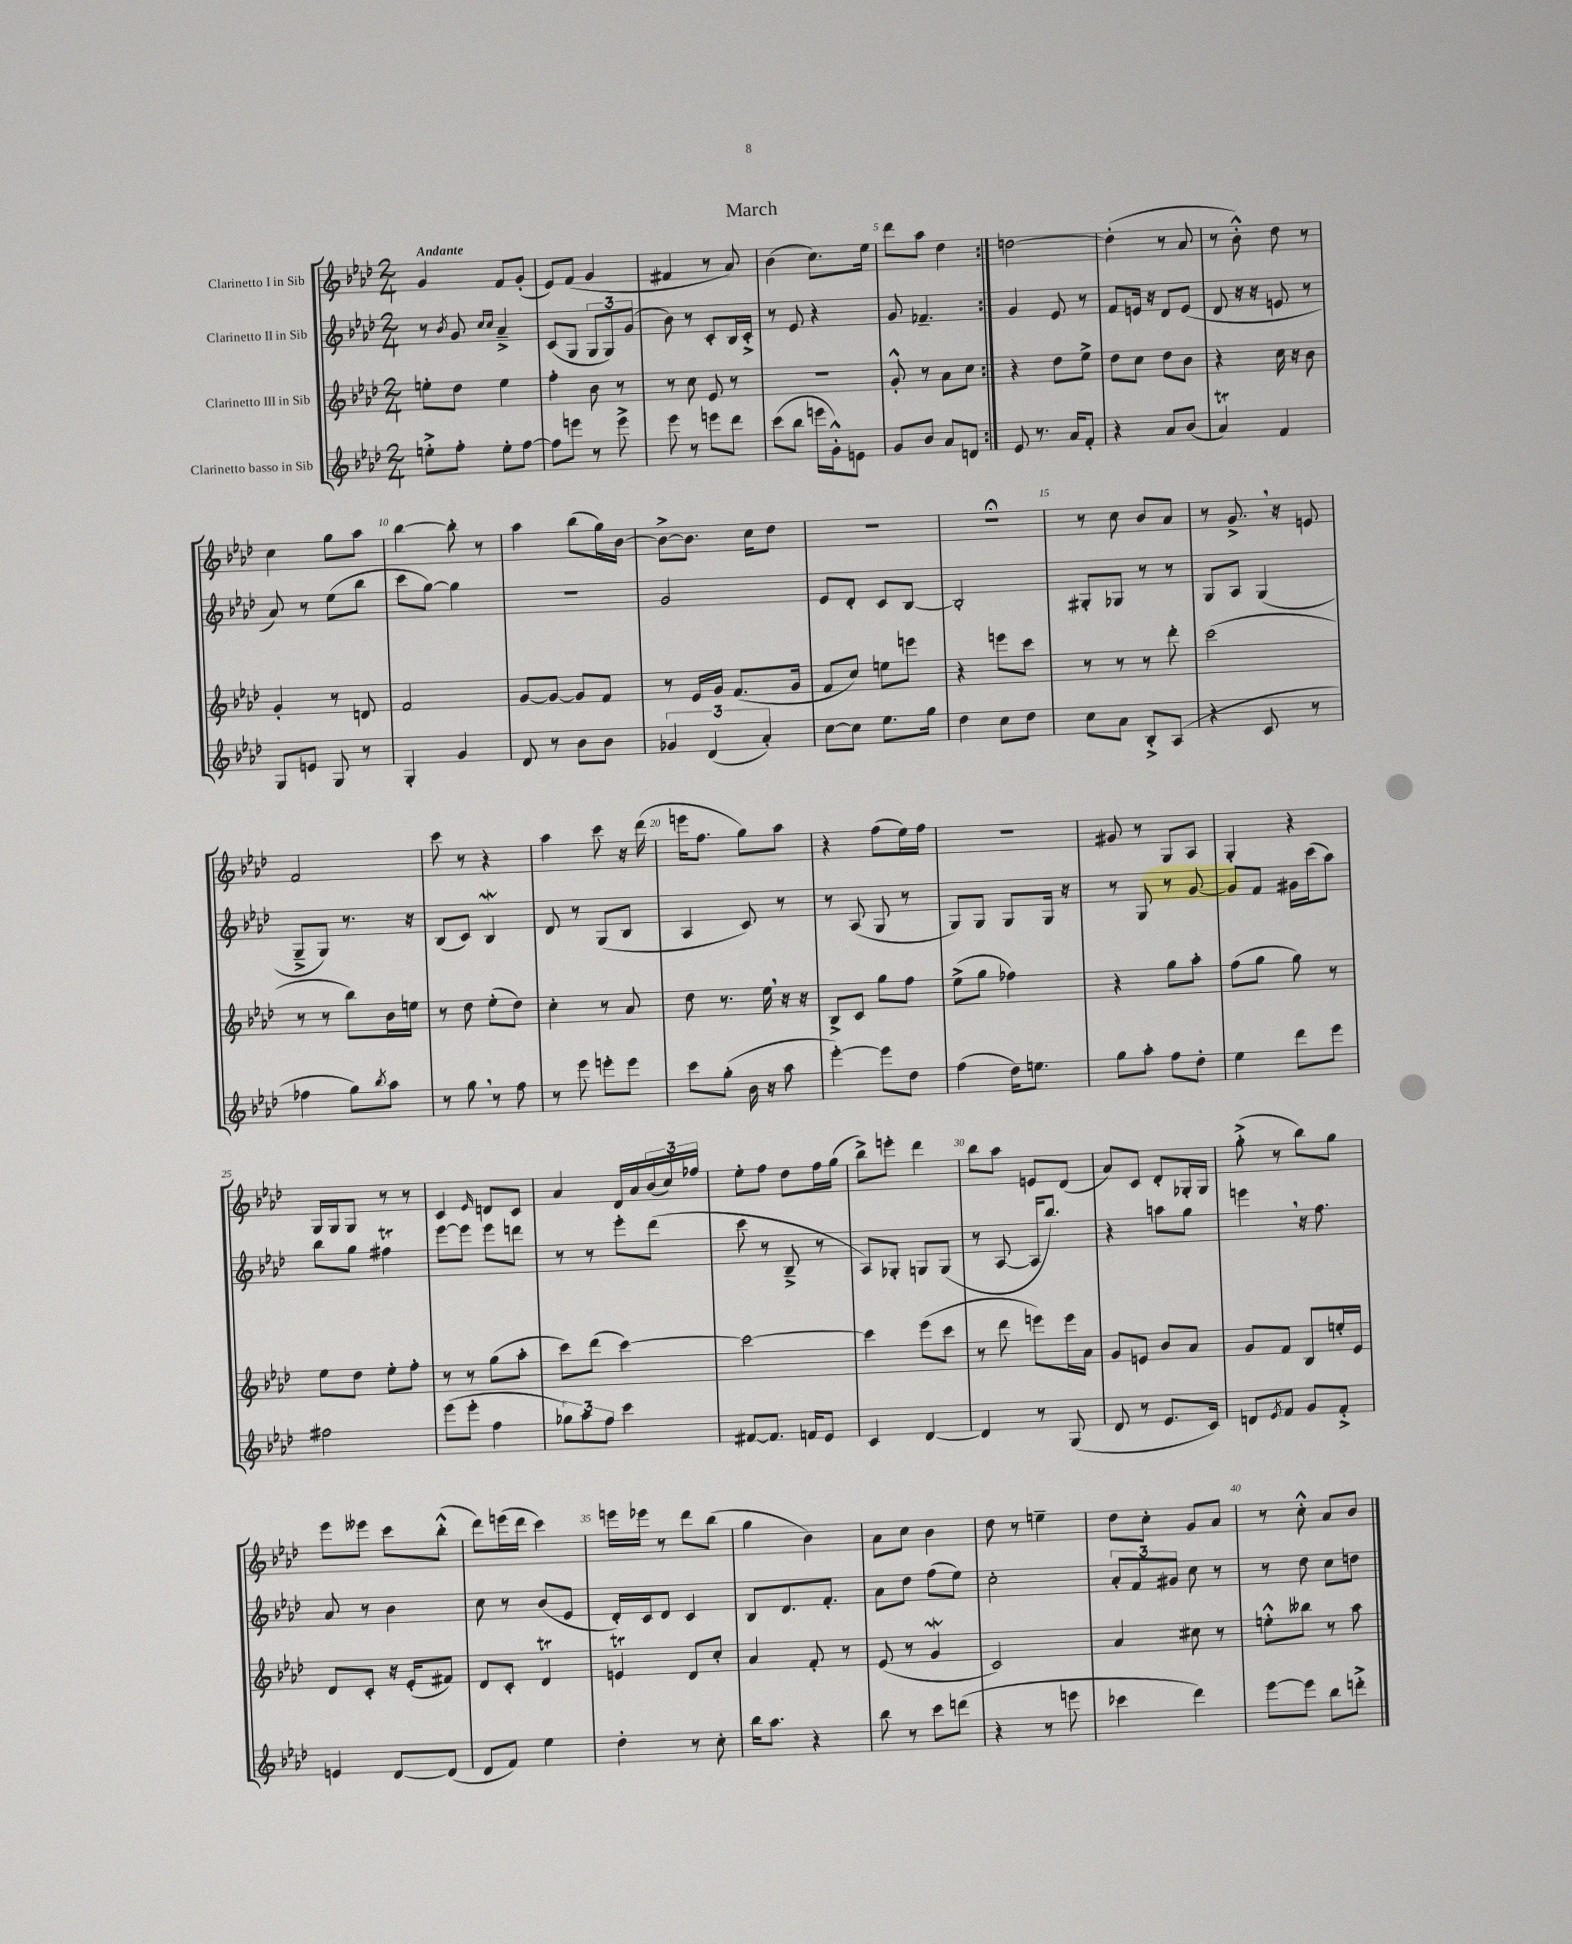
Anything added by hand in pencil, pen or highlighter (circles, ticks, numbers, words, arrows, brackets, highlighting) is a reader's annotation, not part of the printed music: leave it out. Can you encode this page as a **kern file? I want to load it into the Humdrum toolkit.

**kern	**kern	**kern	**kern
*staff4	*staff3	*staff2	*staff1
*clefG2	*clefG2	*clefG2	*clefG2
*k[b-e-a-d-]	*k[b-e-a-d-]	*k[b-e-a-d-]	*k[b-e-a-d-]
*M2/4	*M2/4	*M2/4	*M2/4
8ee'^	8ee'	8r	4g
.	.	8qb-	.
8ff'	8dd-	8g	.
.	.	16qqcc	.
.	.	16qqcc	.
8ee'	4ee	4a-~^	8f
[8ff	.	.	(8g'
=	=	=	=
8ff]	4ff'	(8c	8e-)
8eee	.	8G	(8f
8r	8b-	12G	4g
.	.	12G)	.
8eee^	8r	.	.
.	.	(12g	.
=	=	=	=
8eee-	8r	8b-)	4f#
8r	8cc	8r	.
8eee	8e-	8c'	8r
8ddd-	8r	16B-	8a-)
.	.	16c'^	.
=	=	=	=
(8ccc	2r	8r	(4b-
8bb-	.	8e-	.
16eee	.	4r	8.cc)
16g'^^)	.	.	.
8e	.	.	.
.	.	.	16ee-
=	=	=	=
8g	8g'^^	8g	8ddd-
8b-	8r	4.f-~	8aa-
8a-	8a-	.	4dd-
8d	8cc	.	.
=:|!	=:|!	=:|!	=:|!
8e-	4r	4g	[2dd
8.r	.	.	.
.	8dd-	8e-	.
16a-	.	.	.
8f'	8ee-^	8r	.
=	=	=	=
4r	8dd-	8f	(4dd']
.	8cc	16e	.
.	.	16r	.
8a-	8dd-	8d-	8r
(8b-	8b-	(8e	8a-
=	=	=	=
4a-)	4r	8d-	8r
.	.	16r	8b-'^^)
.	.	16r	.
4f	16cc	8e	8dd-
.	16r	.	.
.	8b-	8r	8r
=	=	=	=
8G	4g'	8a-)	4cc
8e	.	8r	.
8G	8r	(8ee-	8gg
8r	8d	8bb-	8aa-
=	=	=	=
4G'	2f	8ccc	[4bb-
.	.	[8gg)	.
4g	.	4gg]	8bb-']
.	.	.	8r
=	=	=	=
8d-	[8g	2r	4aa-
8r	8g_	.	.
8b-	8g]	.	(8bb-
8b-	8f	.	16gg)
.	.	.	[16b-
=	=	=	=
6g-	8r	2g	8b-^_
.	16e-	.	8.b-]
(6d-	.	.	.
.	16g	.	.
.	(8.f	.	.
.	.	.	16cc
6a-')	.	.	.
.	.	.	8dd-
.	16g	.	.
=	=	=	=
[8cc	8f	8e-	2r
8cc]	8cc)	8d-'	.
8.ee-	8ee	8c	.
.	8eee	[8B-	.
16gg	.	.	.
=	=	=	=
4dd-	4r	2B-']	2r;
8cc	8eee	.	.
8dd-	8ccc	.	.
=	=	=	=
8cc	8r	8G#'	8r
8a-	8r	8G-	8cc
8B-'^	8r	8r	8b-
(8A-	8ddd-'	8r	8a-
=	=	=	=
4r	(2ccc	8G	8r
.	.	8A-	8.g^
8c	.	(4G	.
.	.	.	16r
8r	.	.	8e
=	=	=	=
4ff-	8r	8G~^	2f
.	8r	8G)	.
8gg)	8bb-)	8.r	.
8qbb-	.	.	.
8aa-	16b-	.	.
.	16ee	16r	.
=	=	=	=
8r	8r	(8B-	8ccc
8gg	8dd-	8c)	8r
8r	(8ee-'	4B-	4r
8ff	8dd-)	.	.
=	=	=	=
8r	4cc'	8d-	4aa-
8eee-	.	8r	.
8eee'	8r	(8G	8ccc
8eee	8a-	8B-	16r
.	.	.	(16ddd-
=	=	=	=
8ccc	8dd-	4A-	16eee
.	.	.	8.ff
(8gg'	8.r	.	.
16b-	.	8c)	8gg)
16r	16ee-	.	.
8aa-	16r	8r	8aa-
.	16r	.	.
=	=	=	=
[4eee-')	8B-^	8r	4r
.	8c	(8A-	.
8eee-]	8gg	8G	(8ff
8dd-	8ff	8r	16ee-)
.	.	.	16ff
=	=	=	=
(4ff	(8ee-^	8G)	2r
.	8gg	8G	.
16dd-)	4ff-)	8G	.
8.ee	.	.	.
.	.	16G	.
.	.	16r	.
=	=	=	=
8gg	4r	8r	8g#
8aa-'	.	8G	8r
8ff	8gg	8r	8G
8dd-'	8aa-'	[8g	8A-
=	=	=	=
4ee-	(8ff	8g]	4G'
.	8gg	8f	.
8ddd-	8gg)	16g#	4r
.	.	(16ccc	.
8eee-	8r	8aa-)	.
=	=	=	=
2ff#	8ee-	8bb-	16G
.	.	.	16G
.	8dd-	8gg	8G
.	8ee-'	4ff#	8r
.	8ff'	.	8r
=	=	=	=
(8eee-	8r	[8eee-	4c
8eee-'	8r	8eee-]	.
.	.	.	16qqe-
4ff	(8gg	8eee-	8d
.	8aa-'	8ddd	8c
=	=	=	=
12gg-)	8ccc)	8r	4a-
12aa-	.	.	.
.	(8ddd-	8r	.
12ff	.	.	.
4ccc	[4ccc)	8eee-'	16d-
.	.	.	16a-
.	.	(8ddd-	(24b-
.	.	.	24cc)
.	.	.	24ff-
=	=	=	=
[8f#	2ccc_	8ccc	8ee-'
8.f#]	.	8r	8ff
.	.	8B-~^	8dd-
16f	.	.	.
8e-	.	8r	16ff
.	.	.	(16gg
=	=	=	=
4c	4ccc]	8A-)	8bb-^)
.	.	8G-'	8eee'
[4d-	(8eee-	8G	4ddd-
.	8ccc	(8G	.
=	=	=	=
4d-]	8r	8r	8bb-
.	8ddd-	[8A-	8aa-
8r	8eee)	16A-]	8e
.	.	8.bb-)	.
(8G	16eee	.	(8d-
.	16a-	.	.
=	=	=	=
8d-	8g	4r	8a-)
8r	8e	.	8c
8.e-	8b-	8aa	8d-'
.	8a-	8gg	16G-'
16c)	.	.	16G-
=	=	=	=
8d	8g	4eee	(8gg'^
8qe-	.	.	.
8f	8f	.	8r
8g	8B-	16r	8bb-)
.	.	8.ff	.
8f'^	16ee'	.	8gg
.	16e-	.	.
=	=	=	=
4e	8d-	8a-	8eee-
.	8c'	8r	8eee--
[8d-	16r	4b-	8ccc
.	(16e-'	.	.
(8d-]	8f#)	.	(8bb-'^^
=	=	=	=
8d-	8d-	8cc	8ddd-)
8f)	8c'	8r	(16eee
.	.	.	16ddd-
4ee-	4d-	(8b-	4ccc)
.	.	8e-	.
=	=	=	=
4dd-'	4e	16d-')	16eee
.	.	16c	16eee-
.	.	8d-	8r
8r	8d-	4c	8ddd-
8cc'	8cc'	.	(8bb-
=	=	=	=
16bb-	4a-	8B-	4gg
8.aa-	.	.	.
.	.	8.d-	.
4r	8f'	.	4b-)
.	.	8.f'	.
.	8r	.	.
=	=	=	=
8bb-	(8e-	8a-	8a-
8r	8r	8dd-	8cc
8ccc	4g	(8ff	4b-
(8ddd	.	8ee-)	.
=	=	=	=
4r	2c)	2cc'	8dd-
.	.	.	8r
8r	.	.	4ee~
8eee	.	.	.
=	=	=	=
4ccc-	4a-	12a-'	8dd-
.	.	12f	.
.	.	.	8cc'
.	.	12g#	.
4ddd-)	8cc#	8cc	8g
.	8r	8r	8a-
=	=	=	=
[8eee-	8ee'^^	8r	8r
8eee-]	8bb--	8dd-	8cc'^^
8bb-	8r	8cc	8a-
8ddd'^	8aa-	8dd	8b-
==	==	==	==
*-	*-	*-	*-
